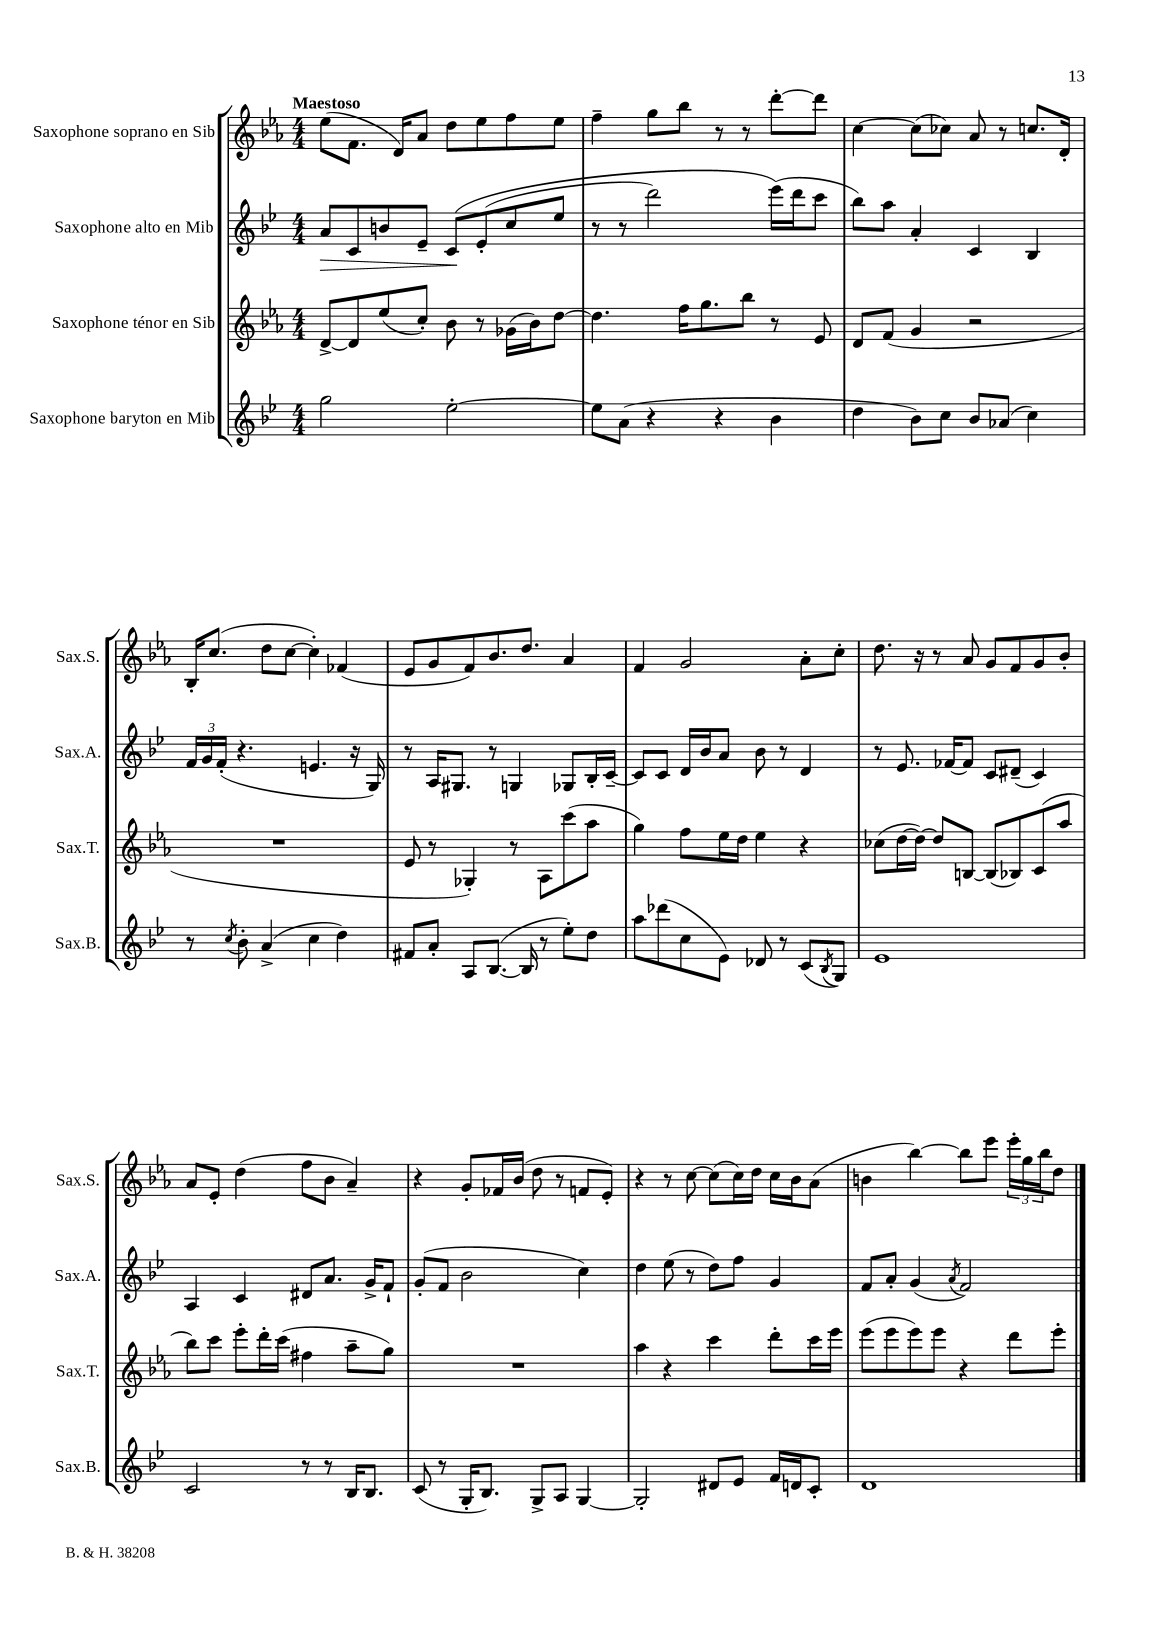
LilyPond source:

<<
\new StaffGroup <<
\new Staff = "s0" \with { instrumentName = "Saxophone soprano en Sib" shortInstrumentName = "Sax.S." } {
    \clef treble \key ees \major \numericTimeSignature \time 4/4 \tempo "Maestoso"
    ees''8( f'8. d'16) aes'8 d''8 ees''8 f''8 ees''8 |
    f''4-- g''8 bes''8 r8 r8 d'''8~-. d'''8 |
    c''4~ c''8( ces''8) aes'8 r8 c''8. d'16-. |
    bes16-. c''8.( d''8 c''8~ c''4-.) fes'4( |
    ees'8 g'8 f'8) bes'8. d''8. aes'4 |
    f'4 g'2 aes'8-. c''8-. |
    d''8. r16 r8 aes'8 g'8 f'8 g'8 bes'8-. |
    aes'8 ees'8-. d''4( f''8 bes'8 aes'4--) |
    r4 g'8-. fes'16 bes'16( d''8 r8 f'8 ees'8-.) |
    r4 r8 c''8~ c''8( c''16) d''16 c''16 bes'16 aes'8( |
    b'4 bes''4~) bes''8 ees'''8 \tuplet 3/2 { ees'''16-. g''16 bes''16 } d''8 \bar "|." |
}
\new Staff = "s1" \with { instrumentName = "Saxophone alto en Mib" shortInstrumentName = "Sax.A." } {
    \clef treble \key bes \major \numericTimeSignature \time 4/4
    a'8\> c'8 b'8 ees'8-- c'8\!\( ees'8-.( c''8 ees''8 |
    r8 r8 d'''2) ees'''16(\) d'''16 c'''8 |
    bes''8) a''8 a'4-. c'4 bes4 |
    \tuplet 3/2 { f'16 g'16 f'16-.( } r4. e'4. r16 g16) |
    r8 a16 gis8. r8 g4 ges8 bes16-. c'16~-- |
    c'8 c'8 d'16 bes'16 a'8 bes'8 r8 d'4 |
    r8 ees'8. fes'16~ fes'8 c'8 dis'8--( c'4) |
    a4 c'4 dis'8 a'8. g'16-> f'8-! |
    g'8-.( f'8 bes'2 c''4) |
    d''4 ees''8( r8 d''8) f''8 g'4 |
    f'8 a'8-. g'4( \acciaccatura { a'8 } f'2) \bar "|." |
}
\new Staff = "s2" \with { instrumentName = "Saxophone ténor en Sib" shortInstrumentName = "Sax.T." } {
    \clef treble \key ees \major \numericTimeSignature \time 4/4
    d'8~-> d'8 ees''8( c''8-.) bes'8 r8 ges'16( bes'16) d''8~ |
    d''4. f''16 g''8. bes''8 r8 ees'8 |
    d'8 f'8( g'4 r2 |
    R1 |
    ees'8 r8 ges4-.) r8 aes8 c'''8( aes''8 |
    g''4) f''8 ees''16 d''16 ees''4 r4 |
    ces''8( d''16~ d''16~) d''8 b8~ b8( bes8) c'8( aes''8 |
    bes''8) c'''8 ees'''8-. d'''16-. c'''16( fis''4 aes''8-- g''8) |
    R1 |
    aes''4 r4 c'''4 d'''8-. c'''16 ees'''16 |
    ees'''8( ees'''8 ees'''8) ees'''8 r4 d'''8 ees'''8-. \bar "|." |
}
\new Staff = "s3" \with { instrumentName = "Saxophone baryton en Mib" shortInstrumentName = "Sax.B." } {
    \clef treble \key bes \major \numericTimeSignature \time 4/4
    g''2 ees''2~-. |
    ees''8 a'8( r4 r4 bes'4 |
    d''4 bes'8) c''8 bes'8 aes'8( c''4) |
    r8 \acciaccatura { c''8 } bes'8-. a'4->( c''4 d''4) |
    fis'8 a'8-. a8 bes8.~( bes16 r8 ees''8-.) d''8 |
    a''8 des'''8( c''8 ees'8) des'8 r8 c'8( \acciaccatura { bes8 } g8) |
    ees'1 |
    c'2 r8 r8 bes16 bes8. |
    c'8( r8 g16-. bes8.) g8-> a8 g4~ |
    g2-. dis'8 ees'8 f'16 d'16 c'8-. |
    d'1 \bar "|." |
}
>>
>>
\layout { \context { \Score \remove "Bar_number_engraver" } }
